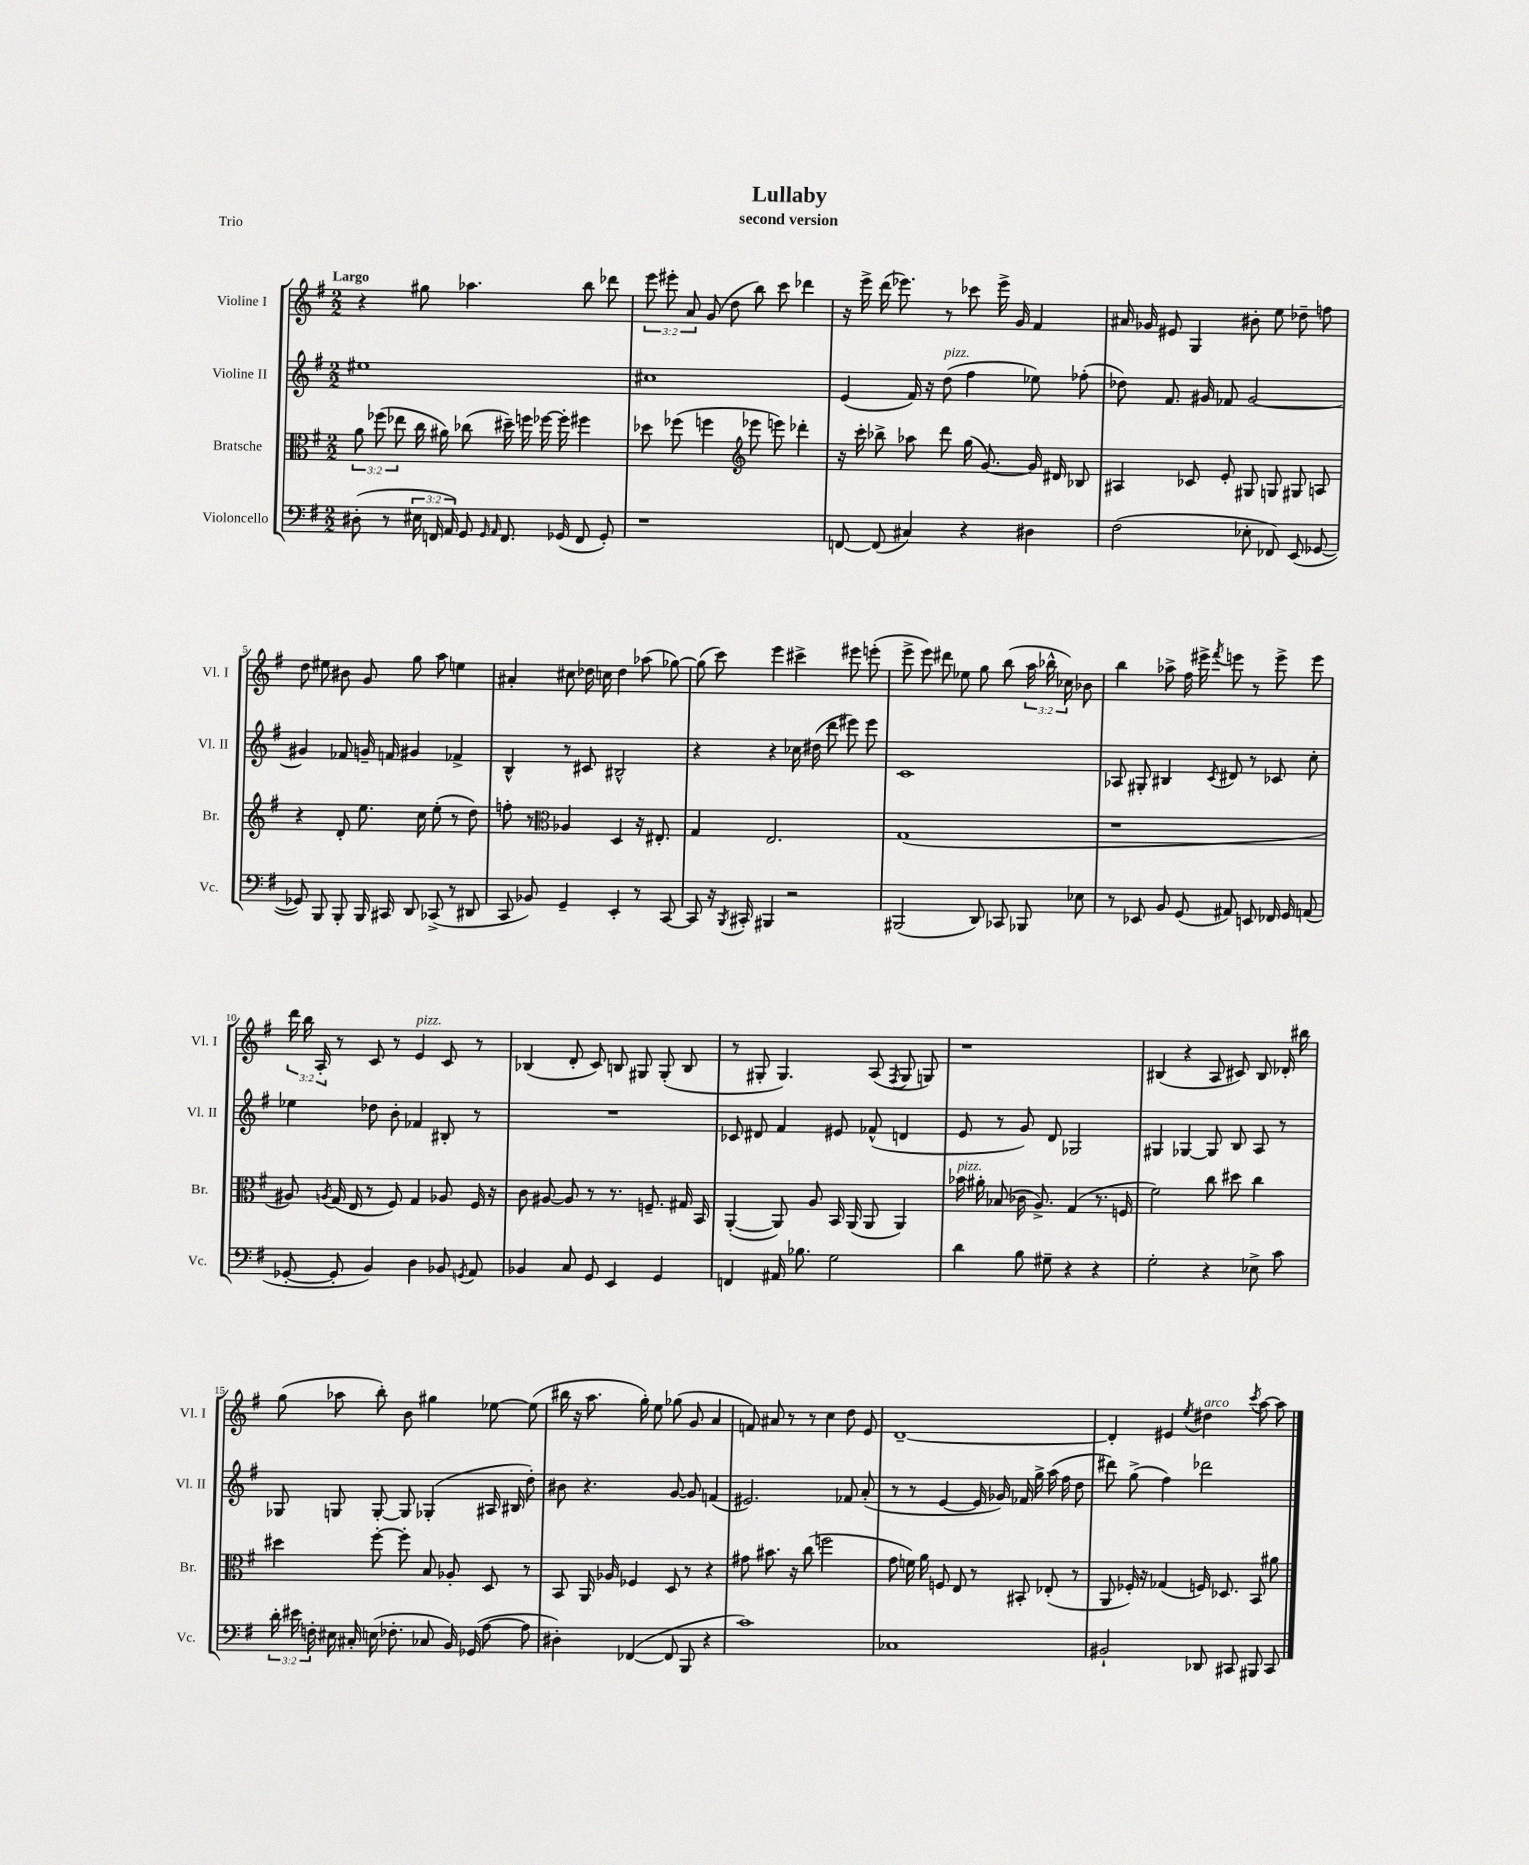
\header { title = "Lullaby" subtitle = "second version" piece = "Trio" }
<<
\new StaffGroup <<
\new Staff = "s0" \with { instrumentName = "Violine I" shortInstrumentName = "Vl. I" } {
    \clef treble \key g \major \numericTimeSignature \time 2/2 \override Staff.TupletNumber.text = #tuplet-number::calc-fraction-text \tempo "Largo"
    \autoBeamOff r4 gis''8 aes''4. b''8 des'''8 |
    \tuplet 3/2 { e'''8 eis'''8-. a'8 } g'8( d''8 b''8) c'''8 des'''4 |
    r16 e'''16-> d'''16( ees'''8.) r8 ces'''8 ees'''16-> g'16 fis'4 |
    ais'16 ges'16 eis'8 g4 bis'8-. e''8 des''8-- f''8 |
    d''8 eis''8 bis'8 g'8 g''8 a''8 e''4 |
    ais'4-. cis''8 des''16 c''16 des''4 aes''8( ges''8~) |
    ges''8( c'''8) e'''4 cis'''4-> eis'''8 e'''8-.( |
    e'''8-> e'''8) dis'''8 ees''8 g''8 b''8( \tuplet 3/2 { a''16 bes''16-^ ces''16) } bes'8 |
    b''4 aes''8-> fis''16 eis'''16-> \acciaccatura { fis'''8 } e'''8 r8 e'''8-> e'''8 |
    \tuplet 3/2 { d'''16 b''16 a16-. } r8 c'8 r8 e'4^\markup { \italic "pizz." } c'8 r8 |
    bes4( d'8-. c'8) b8 gis8 gis8-.( b8 |
    r8 gis8-. gis4.) a8( \acciaccatura { fis8 } gis8 g8) |
    r1 |
    bis4( r4 a8 cis'8) bis8 des'16-. bis''16 |
    g''8( aes''8 b''8-.) b'8 gis''4 ees''8~ ees''8( |
    bis''16 r16 a''8. g''16-.) e''8 ges''8( g'8 a'4 |
    f'8) ais'8 r8 r8 c''4 d''8 e'8 |
    d'1~-- |
    d'4-. eis'4 \acciaccatura { e''8 } dis''4^\markup { \italic "arco" } \acciaccatura { c'''8 } a''8~ a''8 \bar "|." |
}
\new Staff = "s1" \with { instrumentName = "Violine II" shortInstrumentName = "Vl. II" } {
    \clef treble \key g \major \numericTimeSignature \time 2/2
    \autoBeamOff eis''1 |
    cis''1 |
    e'4( fis'16) r16 d''8^\markup { \italic "pizz." }( fis''4 ees''8) fes''8-.( |
    des''8) fis'8. gis'16 fes'8 gis'2~ |
    gis'4 fes'8 g'16-- f'16 gis'4 fes'4-> |
    b4-^ r8 cis'8 bis2-^ |
    r4 r4 ces''16 dis''16( d'''8 eis'''8) eis'''8 |
    c'1 |
    aes8 gis8-. bis4 \acciaccatura { c'8 } dis'8 r8 ces'8 c''8-. |
    ees''4 des''8 b'8-. fes'4 bis8-. r8 |
    R1 |
    ces'8 dis'8 fis'4 eis'8 fes'8-^( d'4 |
    e'8 r8 g'8) d'8 ges2 |
    gis4 ges4~ ges8 b8 a8 r8 |
    ges8 g8 g8~-. g8 ges4-.( ais16 bis16 d''8-.) |
    bis'8 r4. g'8~ g'8 f'4( |
    eis'2.) fes'8 a'8-.( |
    r8 r8 e'4~ e'16 ges'16) fes'16 g''16-> a''16( fis''16 d''8 |
    dis'''8) g''8->( fis''4) des'''2 \bar "|." |
}
\new Staff = "s2" \with { instrumentName = "Bratsche" shortInstrumentName = "Br." } {
    \clef alto \key g \major \numericTimeSignature \time 2/2 \override Staff.TupletNumber.text = #tuplet-number::calc-fraction-text
    \autoBeamOff \tuplet 3/2 { a'8 fes''8( ees''8 } c''16 ais'16) ces''8( dis''16--) f''16 fes''16~ fes''16-. fis''4 |
    des''8 fes''8( f''4 \clef treble ees'''8 e'''8) des'''4-. |
    r16 c'''16-. bes''8-> aes''8 d'''8 g''16( g'8.~) g'16 dis'16 bes8 |
    ais4 ces'8 e'8-. gis8 g8 gis8 a8 |
    r4 d'8-. e''8. c''16 e''8-.( r8 d''8) |
    f''8-. r8 \clef alto aes4 d4 r16 eis8.-. |
    g4 e2. |
    g1( |
    r1 |
    ais8) \acciaccatura { a8 } g16( e16 r8 fis8) g4 aes8 fis16 r16 |
    c'8 ais8~ ais8 r8 r8. f8.-- gis16 b,16 |
    a,4~-.( a,8) a8 b,16 a,16( a,8 a,4) |
    bes'16^\markup { \italic "pizz." } ais'16-. bes8( ces'16 a8.->) g4( r8. f16 |
    fis'2) c''8 dis''8 c''4 |
    dis''4 fis''8~-. fis''8-. b8 aes8-. d8 r8 |
    b,8 a,16 aes16 fes4 d8 r8 r4 |
    gis'8 bis'8. r16 c''8( f''2 |
    g'8 f'16) a'16 f8 e8 r8 bis,8-. ees8-.( r8 |
    a,8 fes16-.) r16 ges4( f16) des8. b,8 ais'8 \bar "|." |
}
\new Staff = "s3" \with { instrumentName = "Violoncello" shortInstrumentName = "Vc." } {
    \clef bass \key g \major \numericTimeSignature \time 2/2 \override Staff.TupletNumber.text = #tuplet-number::calc-fraction-text
    \autoBeamOff dis8-.( r8 \tuplet 3/2 { eis16 f,16 a,16) } g,8 \grace { g,16 a,16 } f,8. ges,16( f,8 ges,8-.) |
    r1 |
    f,8~ f,8( cis4) r4 dis4 |
    fis2( ees8-. fes,8) e,8( ges,8~ |
    ges,8) b,,8 b,,8-. b,,16 cis,16 d,8 ces,8->( r8 dis,8 |
    c,8 bes,8) g,4-- e,4-. r8 c,8~ |
    c,8 r16 \acciaccatura { b,,8 } cis,16-. bis,,4 r2 |
    bis,,2( d,8) ces,8 bes,,8 ees8 |
    r8 ees,8 b,8 g,8( ais,8) e,8 fes,16 g,16 a,8( |
    ges,8~-. ges,8-. b,4) d4 bes,8 \acciaccatura { g,8 } a,8 |
    bes,4 c8 g,8 e,4 g,4 |
    f,4 ais,16 bes8. g2 |
    d'4 b8 gis8-- r4 r4 |
    g2-. r4 ees8-> c'8 |
    \tuplet 3/2 { d'16-. eis'16 f16-. } eis16 cis16-. e16( fes8.-. ces8 b,16) ges,16( a8~ a8 |
    dis4-.) fes,4~( fes,8 b,,8 r4 |
    c'1) |
    ces1 |
    bis,2-! des,8 cis,8 bis,,8 cis,8 \bar "|." |
}
>>
>>
